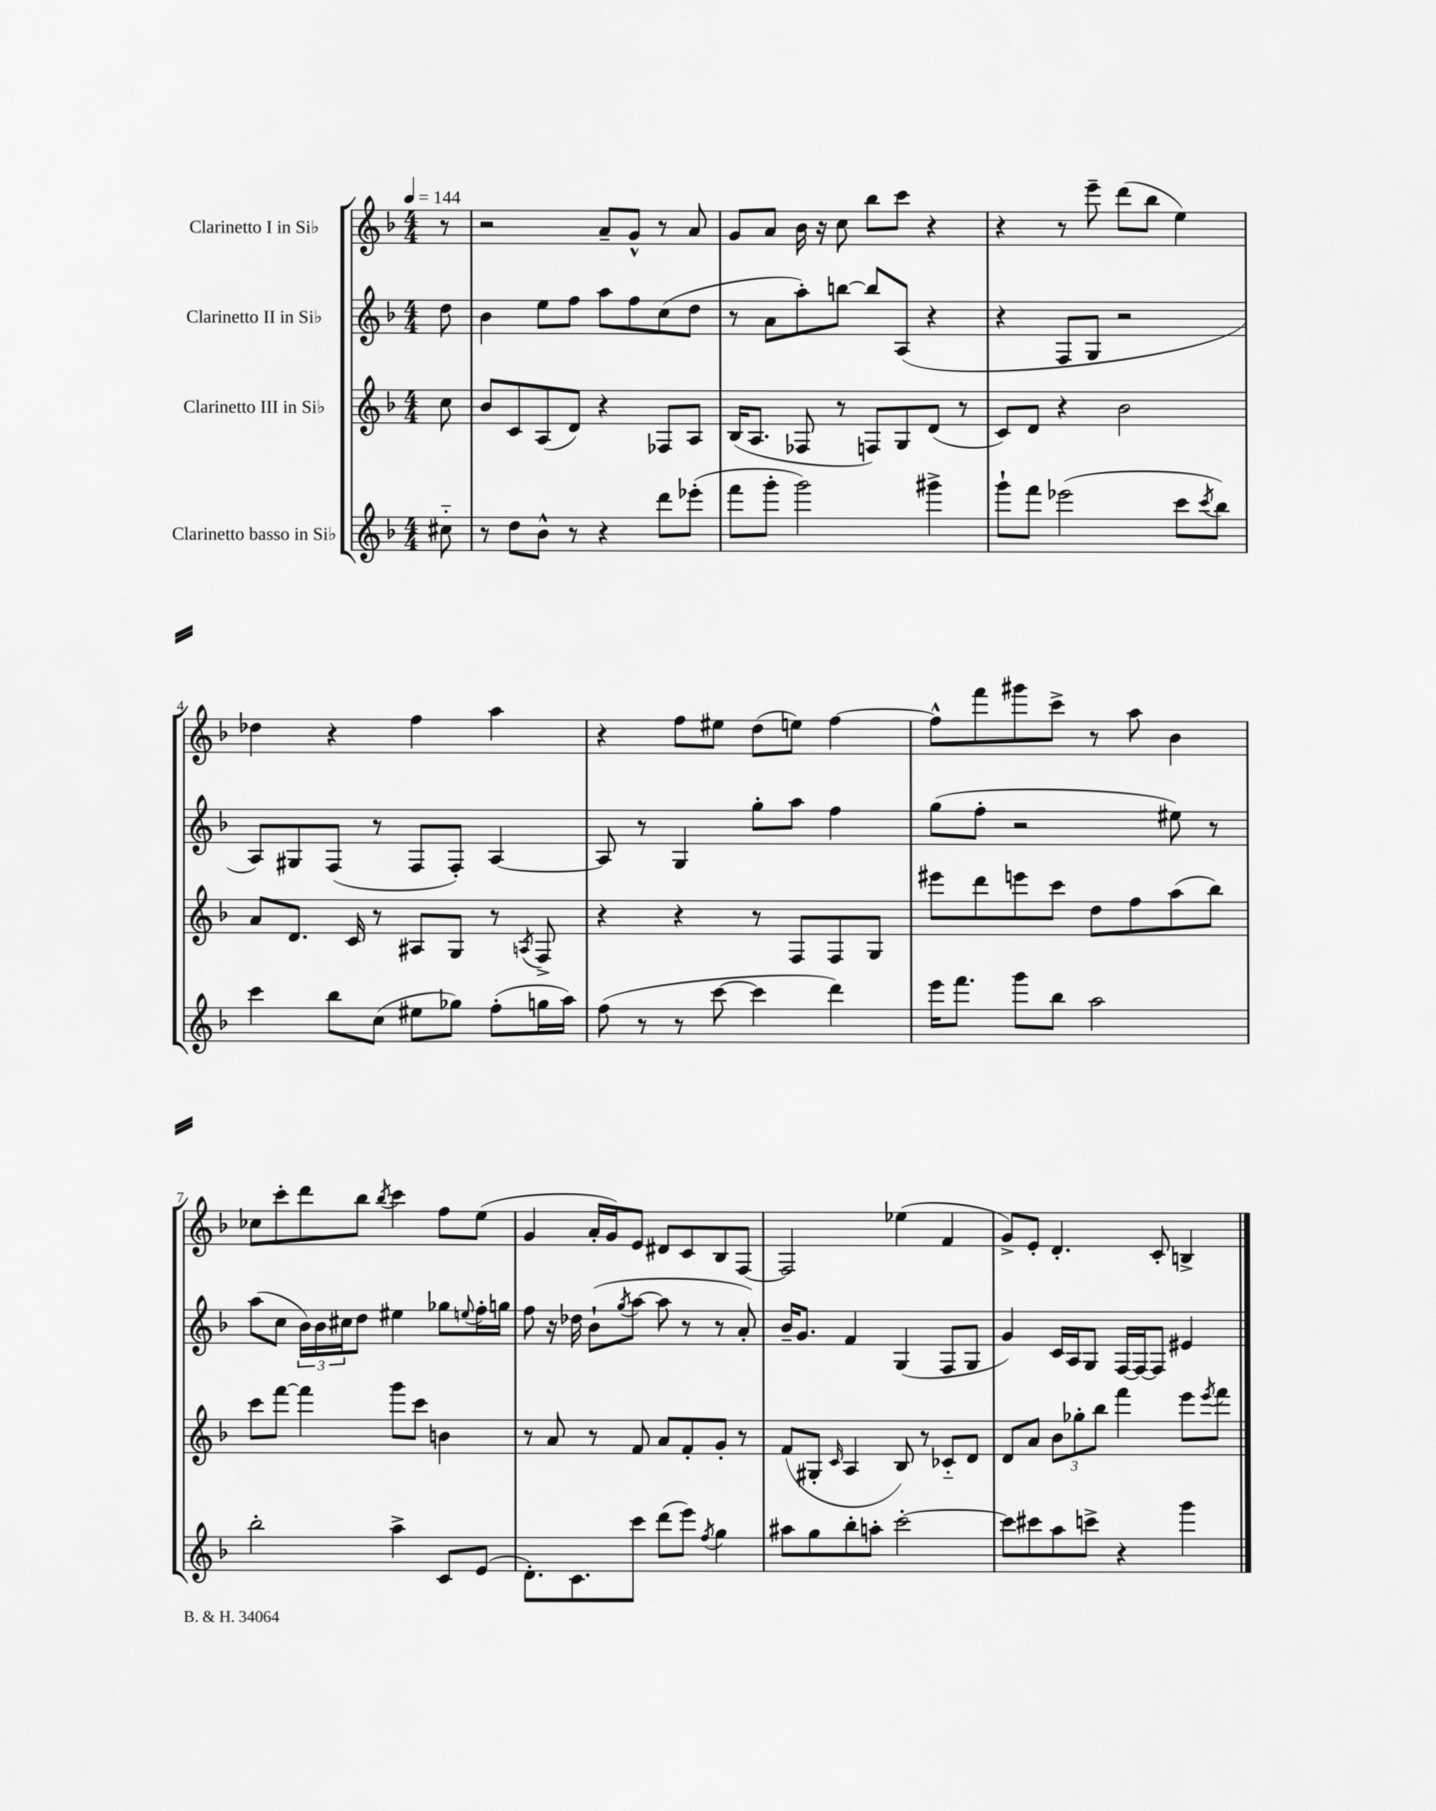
<<
\new StaffGroup <<
\new Staff = "s0" \with { instrumentName = "Clarinetto I in Sib" } {
    \clef treble \key f \major \numericTimeSignature \time 4/4 \partial 8 \tempo 4 = 144
    r8 |
    r2 a'8-- g'8-^ r8 a'8 |
    g'8 a'8 bes'16 r16 c''8 bes''8 c'''8 r4 |
    r4 r8 e'''8-- d'''8( bes''8 e''4) |
    des''4 r4 f''4 a''4 |
    r4 f''8 eis''8 d''8( e''8) f''4~ |
    f''8-^ f'''8 gis'''8 c'''8-> r8 a''8 bes'4 |
    ces''8 c'''8-. d'''8 bes''8 \acciaccatura { bes''8 } c'''4 f''8 e''8( |
    g'4 a'16-. g'16) e'8 dis'8 c'8 bes8 f8~ |
    f2 ees''4( f'4 |
    g'8->) e'8-. d'4.-. c'8-. b4-> \bar "|." |
}
\new Staff = "s1" \with { instrumentName = "Clarinetto II in Sib" } {
    \clef treble \key f \major \numericTimeSignature \time 4/4 \partial 8
    d''8 |
    bes'4 e''8 f''8 a''8 f''8 c''8( d''8 |
    r8 a'8 a''8-.) b''8~ b''8 a8( r4 |
    r4 f8 g8 r2 |
    a8) gis8 f8( r8 f8 f8-.) a4~ |
    a8 r8 g4 g''8-. a''8 f''4 |
    g''8( f''8-. r2 eis''8) r8 |
    a''8( c''8 \tuplet 3/2 { bes'16) bes'16 cis''16 } d''8 eis''4 ges''8 \appoggiatura { e''8 } f''16-. g''16 |
    f''8 r16 des''16 bes'8-!( \acciaccatura { g''8 } a''8~ a''8 r8 r8 a'8-.) |
    bes'16-- g'8. f'4 g4( f8 g8 |
    g'4) c'16 a16 g8 f16~ f16~ f8 eis'4 \bar "|." |
}
\new Staff = "s2" \with { instrumentName = "Clarinetto III in Sib" } {
    \clef treble \key f \major \numericTimeSignature \time 4/4 \partial 8
    c''8 |
    bes'8 c'8 a8( d'8) r4 fes8 a8 |
    bes16( a8. fes8 r8 f8) g8 d'8( r8 |
    c'8) d'8 r4 bes'2 |
    a'8 d'8. c'16 r8 ais8 g8 r8 \acciaccatura { a8 } f8-> |
    r4 r4 r8 f8 f8 g8 |
    eis'''8 d'''8 e'''8 c'''8 d''8 f''8 a''8( bes''8) |
    c'''8 f'''8~ f'''4 g'''8 c'''8 b'4 |
    r8 a'8 r8 f'8 a'8 f'8-. g'8-. r8 |
    f'8( gis8-. \grace { c'16 } a4 bes8) r8 ces'8-_ d'8 |
    d'8 a'8 \tuplet 3/2 { bes'8 ges''8-. bes''8 } f'''4 e'''8 \acciaccatura { e'''8 } f'''8 \bar "|." |
}
\new Staff = "s3" \with { instrumentName = "Clarinetto basso in Sib" } {
    \clef treble \key f \major \numericTimeSignature \time 4/4 \partial 8
    cis''8-_ |
    r8 d''8 bes'8-^ r8 r4 d'''8 ees'''8-.( |
    f'''8 g'''8-. g'''2) gis'''4-> |
    g'''8-! f'''8 ees'''2( c'''8 \acciaccatura { c'''8 } bes''8) |
    c'''4 bes''8 c''8( eis''8 ges''8) f''8-.( g''16 a''16) |
    f''8( r8 r8 c'''8~ c'''4 d'''4) |
    e'''16 f'''8. g'''8 bes''8 a''2 |
    bes''2-. a''4-> c'8 e'8( |
    d'8.-.) c'8. c'''8 d'''8( e'''8) \acciaccatura { f''8 } g''4 |
    ais''8 g''8 bes''8-. a''8-. c'''2~-. |
    c'''8 cis'''8 a''8 c'''8-> r4 g'''4 \bar "|." |
}
>>
>>
